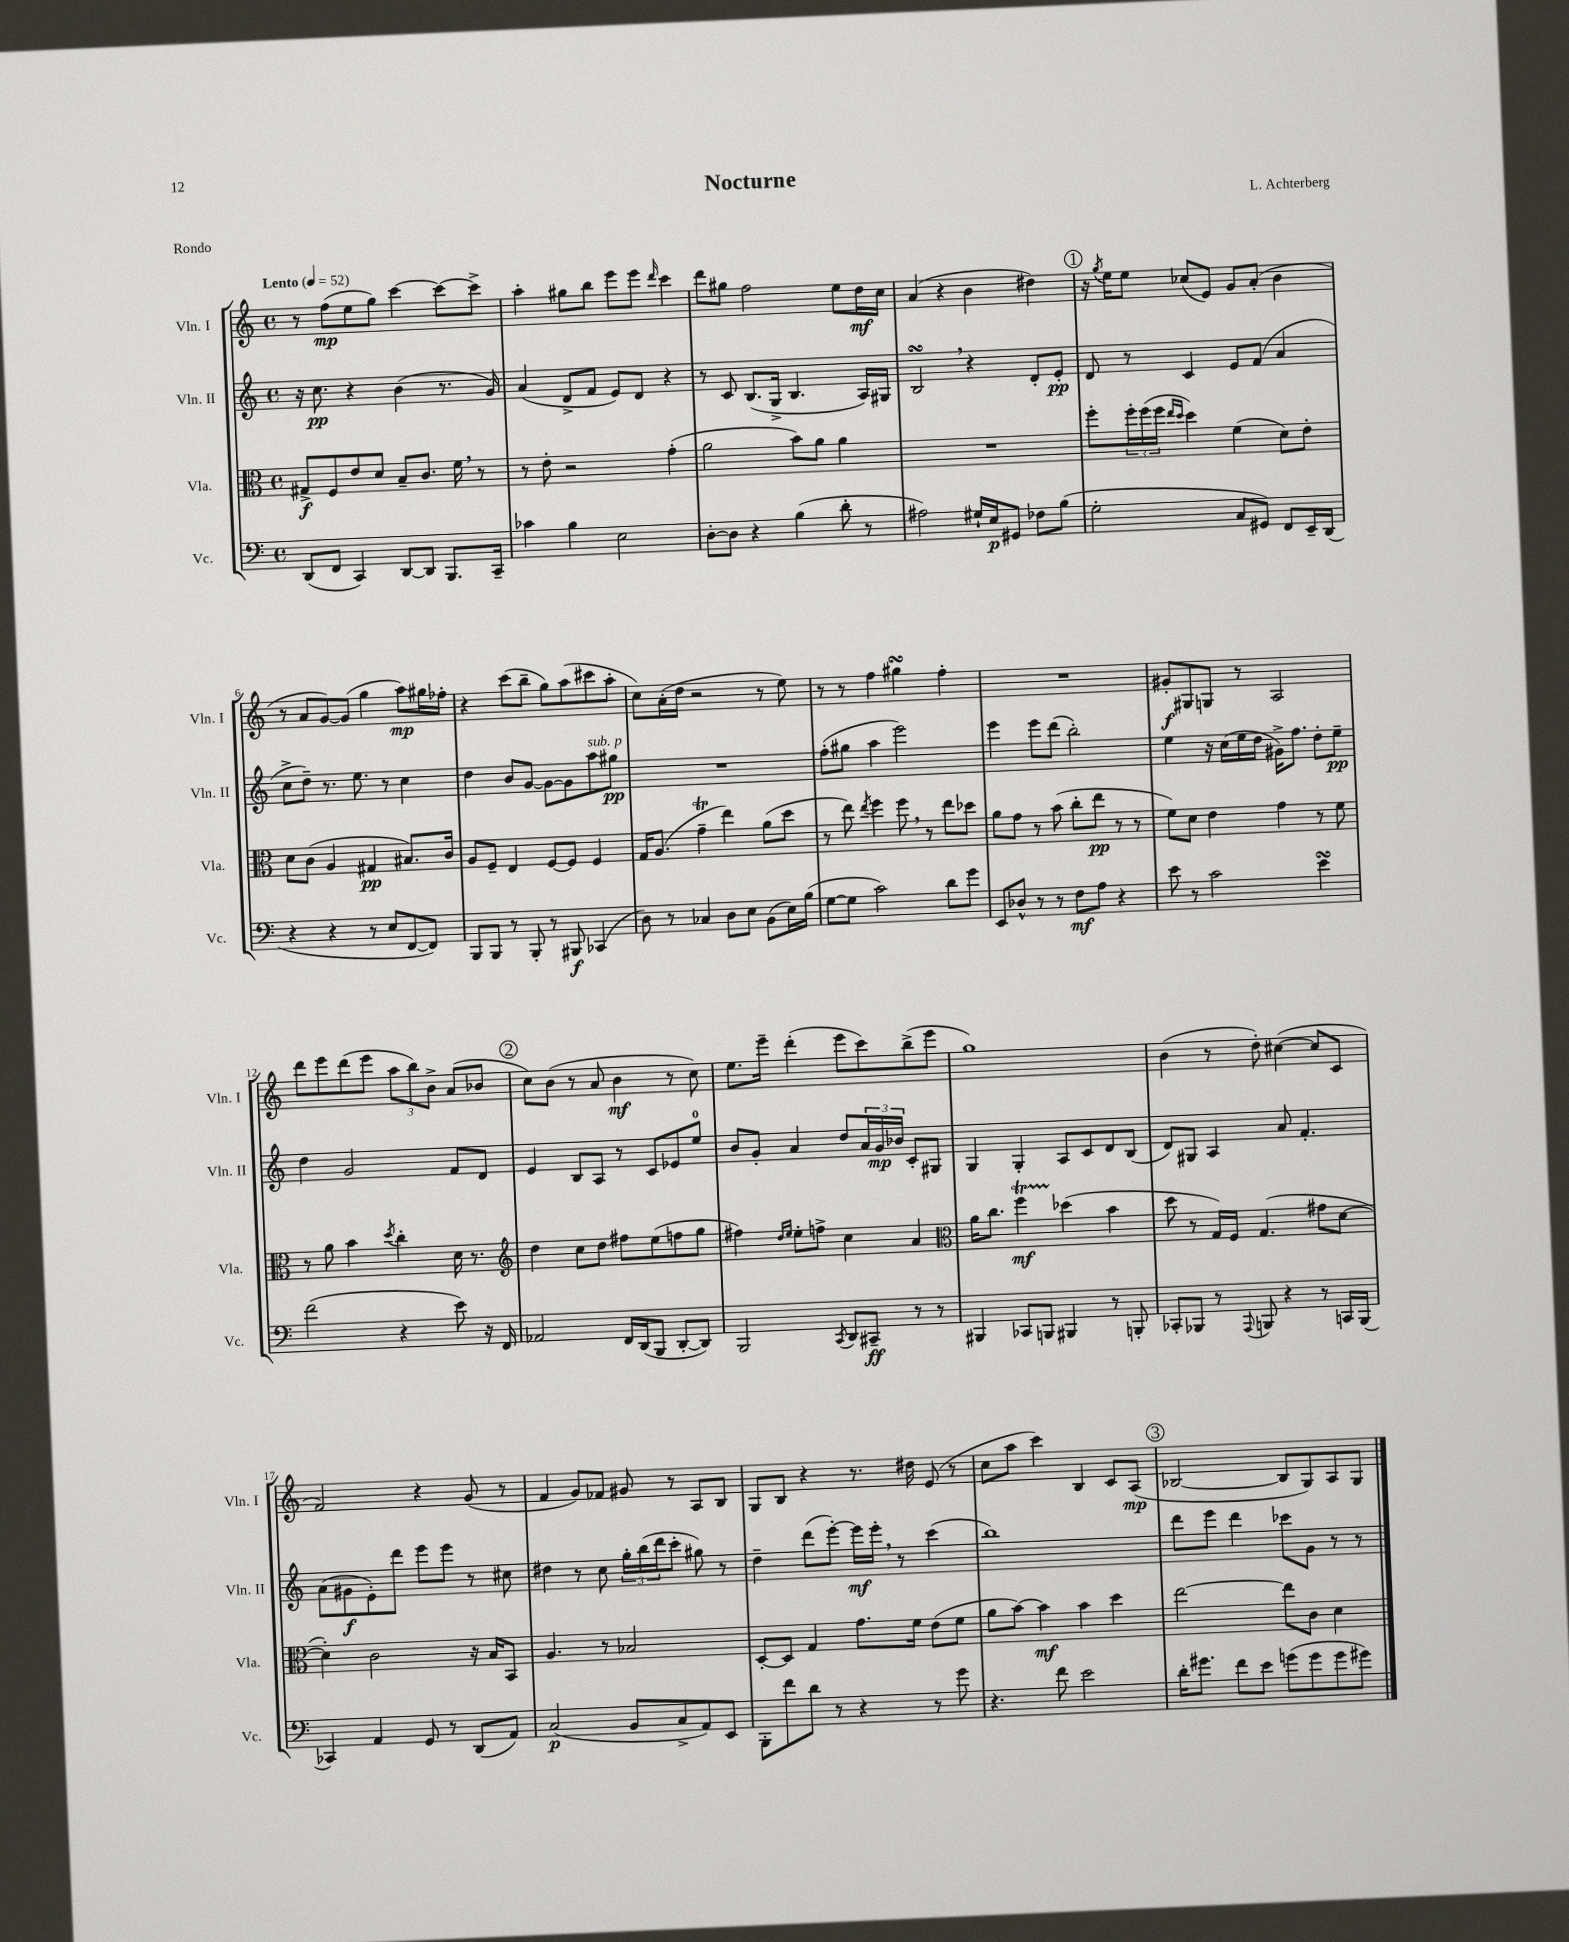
\header { title = "Nocturne" composer = "L. Achterberg" piece = "Rondo" }
<<
\new StaffGroup <<
\new Staff = "s0" \with { instrumentName = "Vln. I" shortInstrumentName = "Vln. I" } {
    \clef treble \key c \major \defaultTimeSignature \time 4/4 \tempo "Lento" 4 = 52
    r8 f''8\mp( e''8 g''8) c'''4~ c'''8~ c'''8-> |
    a''4-. gis''8 b''8 e'''8 e'''8 \grace { d'''16 } c'''4 |
    d'''8 gis''8 f''2 e''8 d''16\mf c''16 |
    a'4( r4 b'4 dis''4) |
    \mark \markup { \circle "1" } r16 \acciaccatura { g''8 } e''16 e''8 ces''8( e'8) g'8 a'8-.( b'4 |
    r8 a'8 g'8~) g'8( g''4 a''8\mp) gis''16 fes''16-. |
    r4 c'''8( b''8-- g''8) a''8( cis'''8 a''8-. |
    c''8) a'16-.( d''16 r2 r8 e''8) |
    r8 r8 f''4 gis''4\turn f''4-. |
    R1 |
    gis'8-.\f gis8 g8 r8 a2 |
    d'''8 e'''8 d'''8( e'''8 \tuplet 3/2 { a''8 b''8) b'8-> } a'8( bes'8 |
    \mark \markup { \circle "2" } c''8) b'8( r8 a'8 b'4\mf r8 c''8) |
    e''8. e'''16-- d'''4-.( e'''8 c'''8) b''8->( e'''8 |
    g''1) |
    b'4( r8 d''8-.) cis''4~( cis''8 c'8 |
    f'2) r4 g'8( r8 |
    f'4 g'8) fes'8 gis'8 r8 a8 b8 |
    g8 b8 r4 r8. dis''16 e'8( r8 |
    c''8 a''8 c'''4) b4 c'8 a8\mp( |
    \mark \markup { \circle "3" } bes2~ bes8 g8) a8 g8 \bar "|." |
}
\new Staff = "s1" \with { instrumentName = "Vln. II" shortInstrumentName = "Vln. II" } {
    \clef treble \key c \major \defaultTimeSignature \time 4/4
    r16 c''8.\pp r4 b'4( r8. g'16) |
    a'4( d'8-> f'8 e'8) d'8 r4 |
    r8 c'8 b8.( g16-> b4. a16) gis16 |
    b2\turn \breathe r4 d'8-. e'8-.\pp |
    \mark \markup { \circle "1" } d'8 r8 c'4 e'8 f'8( a'4 |
    c''8-> d''8--) r8. e''8. r8 c''4 |
    d''4 b'8 g'8~ g'8~ g'8 a''8^\markup { \italic "sub. p" } gis''8\pp |
    R1 |
    f''8-.( gis''8 a''4 e'''2) |
    e'''4 e'''8 d'''8( b''2-.) |
    e''4 r16 c''16( e''16 d''16 gis'16->) f''8. d''8-. e''8--\pp |
    d''4 g'2 f'8 d'8 |
    \mark \markup { \circle "2" } e'4 b8 a8 r8 c'8 ees'8 e''8-0 |
    b'8 g'8-. a'4 d''8 \tuplet 3/2 { a'16 g'16\mp bes'16 } c'8-. gis8 |
    g4 g4-. a8 c'8 d'8 b8( |
    d'8) gis8 a4 a'8 f'4.-. |
    a'8( gis'8\f e'8-.) d'''8 e'''8 e'''8 r8 cis''8 |
    dis''4 r8 c''8 \tuplet 3/2 { g''16-. b''16( d'''16 } c'''8-. gis''8) r8 |
    d''4-- d'''8( e'''8~-.) e'''16\mf e'''16-. \breathe r8 c'''4( |
    b''1) |
    \mark \markup { \circle "3" } d'''8 e'''8 d'''4 ces'''8 g'8 r8 r8 \bar "|." |
}
\new Staff = "s2" \with { instrumentName = "Vla." shortInstrumentName = "Vla." } {
    \clef alto \key c \major \defaultTimeSignature \time 4/4
    gis8->\f f8 e'8 d'8 b8-- c'8. f'16 \breathe r8 |
    r8 e'8-. r2 g'4-.( |
    a'2 b'8) a'8 a'4 |
    R1 |
    \mark \markup { \circle "1" } f''8-. \tuplet 3/2 { f''16-. f''16( f''16 } \grace { e''16 d''16 } d''4) f'4( d'8) e'8-. |
    d'8 c'8( a4 gis4\pp bis8.) c'16 |
    a8 f8-- e4 f8~ f8 f4 |
    g16 a8.( g'4--\trill e''4) a'8( d''8 |
    r8 e''8) \acciaccatura { e''8 } f''4 f''8 \breathe r8 e''8 des''8 |
    a'8 g'8 r8 b'8( c''8-. e''8\pp r8 r8 |
    f'8) d'8 e'4 g'4 r8 f'8 |
    r8 a'8 b'4 \acciaccatura { d''8 } c''4-. d'16 r8. |
    \mark \markup { \circle "2" } \clef treble d''4 c''8 d''8 fis''8 e''8( f''8 g''8 |
    fis''4) \grace { d''16 e''16 } e''8-. f''8-> c''4 a'4 |
    \clef alto a'16 c''8. f''4\startTrillSpan\mf des''4\stopTrillSpan( b'4 |
    d''8 r8 g16) f16 g4.( gis'8 d'8~ |
    d'4-.) c'2 r16 b16 b,8 |
    a4. r8 bes2 |
    d8~-. d8 g4 g'8. f'16 e'8( f'8 |
    a'8 b'8~) b'4\mf b'4 d''4 |
    \mark \markup { \circle "3" } e''2~ e''8 c'8 d'4 \bar "|." |
}
\new Staff = "s3" \with { instrumentName = "Vc." shortInstrumentName = "Vc." } {
    \clef bass \key c \major \defaultTimeSignature \time 4/4
    d,8( f,8 c,4) d,8~ d,8 b,,8. c,16-- |
    ces'4 b4 e2 |
    d8~-. d8 r4 b4( d'8-. r8 |
    ais2) gis16-! e16\p gis,8 fes8 b8( |
    \mark \markup { \circle "1" } g2-. c8 gis,8) f,8 e,16-- d,16( |
    r4 r4 r8 e8 f,8~ f,8) |
    b,,8 b,,8 r8 b,,8-. r8 bis,,8\f ces,4( |
    d8) r8 ces4 d8 e8 b,8( e16) b16( |
    g8~ g8 c'2) d'8 g'8 |
    e,8 des8-^ r8 r8 f8\mf a8 r4 |
    e'8 r8 c'2 e'4\turn |
    f'2( r4 e'8) r16 f,16 |
    \mark \markup { \circle "2" } aes,2 f,16 d,16( b,,8 d,8~-. d,8) |
    b,,2 \acciaccatura { c,8 } d,8 cis,8--\ff r8 r8 |
    bis,,4 ces,8 b,,8 bis,,4 r8 b,,8-. |
    ces,8-. bes,,8 r8 \appoggiatura { a,,8 } b,,8 r4 r8 c,16 b,,16( |
    ces,4) a,4 g,8 r8 d,8( a,8) |
    c2\p( b,8 c8-> a,8) e,8 |
    b,,8-. f'8 d'8 r8 r4 r8 g'8 |
    r4. f'8 e'2 |
    \mark \markup { \circle "3" } d'16-. gis'8. f'8 e'8 g'8( g'8 g'8 gis'8) \bar "|." |
}
>>
>>
